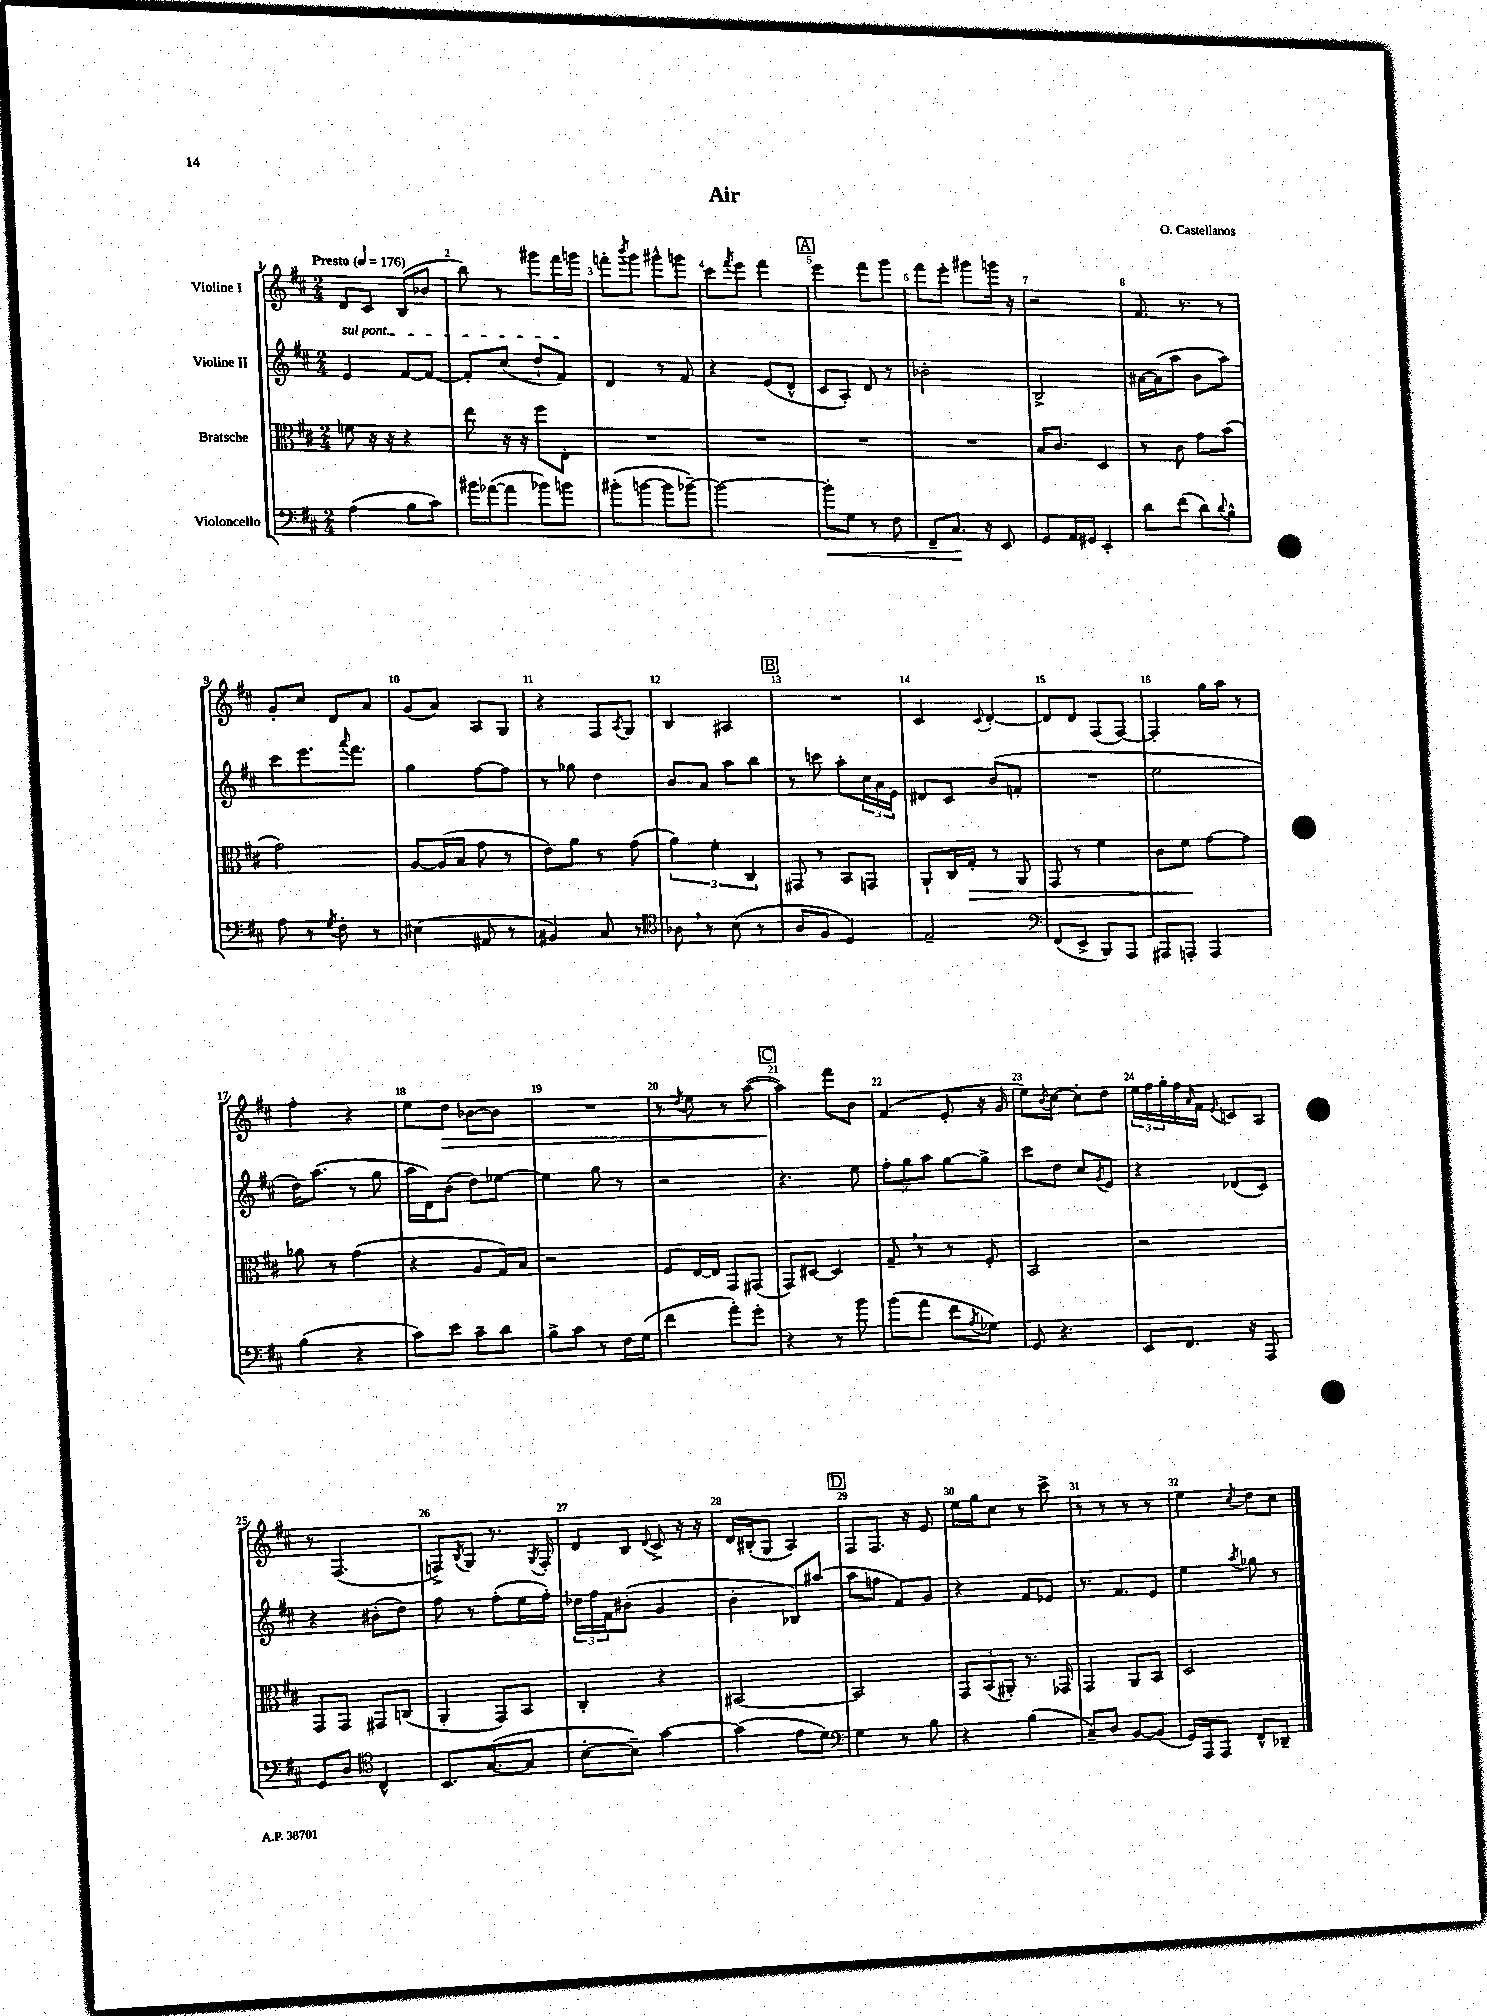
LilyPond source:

\header { title = "Air" composer = "O. Castellanos" }
<<
\new StaffGroup <<
\new Staff = "s0" \with { instrumentName = "Violine I" } {
    \clef treble \key d \major \numericTimeSignature \time 2/4 \tempo "Presto" 4 = 176
    d'8 cis'8 b8( bes'8 |
    b''8) r8 gis'''8 fis'''16 g'''16 |
    f'''8-. \acciaccatura { b'''8 } g'''8 gis'''8-^ g'''8 |
    cis'''8 \acciaccatura { fis'''8 } e'''8 fis'''4 |
    \mark \markup { \box "A" } e'''4 fis'''8 g'''8 |
    fis'''8 e'''8-. gis'''8 g'''16 r16 |
    r2 |
    fis'8. r8. r8 |
    g'8-. cis''8 d'8 a'8 |
    g'8( a'8) a8 g8 |
    r4 fis8 \acciaccatura { a8 } g8 |
    b4 ais4 |
    \mark \markup { \box "B" } R2 |
    cis'4 \appoggiatura { cis'8 } d'4~-. |
    d'8 d'8 fis8( fis8~) |
    fis4-. g''16 a''16 r8 |
    fis''4-. r4 |
    e''8 d''8\> bes'8~ bes'8 |
    R2 |
    r8 \acciaccatura { d''8 } e''8 r8 a''8~( |
    \mark \markup { \box "C" } a''4\!) fis'''8 b'8 |
    fis'4( e'8-. r16 g'16 |
    e''8) \acciaccatura { b'8 } cis''8~ cis''8-. d''8 |
    \tuplet 3/2 { e''16 fis''16 g''16-. } fis''16 \grace { a'16 } fis'16 \appoggiatura { e'8 } c'8 a8 |
    r8 fis4.( |
    f8->) \acciaccatura { b8 } g8 r8. \acciaccatura { g8 } f16-. |
    d'8 b8 \appoggiatura { d'8 } cis'8-> r16 r16 |
    d'16 bis16-.( g8 a4) |
    \mark \markup { \box "D" } fis8 fis8. r16 e'8 |
    e''16 g''16 cis''8 r8 cis'''8-> |
    r8 r8 r8 r8 |
    e''4 \acciaccatura { cis''8 } d''8 cis''8 \bar "|." |
}
\new Staff = "s1" \with { instrumentName = "Violine II" } {
    \clef treble \key d \major \numericTimeSignature \time 2/4
    \once \override TextSpanner.bound-details.left.text = \markup { \italic "sul pont." } e'4\startTextSpan fis'8~ fis'8~ |
    fis'8-. cis''8( d''8-! fis'8\stopTextSpan) |
    d'4 r8 fis'8 |
    r4 e'8( d'8-^ |
    \mark \markup { \box "A" } cis'8 a8-.) d'8 r8 |
    bes'2-. |
    b2-> |
    ais'16~ ais'16( a''8 b'8 a''8) |
    cis'''8 e'''8. \appoggiatura { a'''8 } fis'''8. |
    g''4 fis''8~ fis''8 |
    r8 ges''8 d''4 |
    b'8 a'8 a''8 b''8 |
    \mark \markup { \box "B" } r8 c'''8 a''8-. \tuplet 3/2 { cis''16 a'16 e'16 } |
    dis'8 cis'8 b'8( f'8-. |
    R2 |
    e''2 |
    d''16) a''8.( r8 g''8 |
    a''16 d'16) b'8( d''8) ees''8~ |
    ees''4 g''8 r8 |
    r2 |
    \mark \markup { \box "C" } r4. e''8 |
    \tuplet 3/2 { fis''8-. g''8 a''8 } g''8~ g''8-> |
    cis'''8 d''8 cis''8 \acciaccatura { g'8 } e'8 |
    r4 des'8( cis'8) |
    r4 bis'8-.( d''8) |
    fis''8 r8 fis''8-.( e''16 fis''16-.) |
    \tuplet 3/2 { des''16 fis''16 fis'16 } bis'8-.( g'4 |
    b'4-. bes8) ais''8( |
    \mark \markup { \box "D" } a''8 f''8 fis'8) g'8 |
    r4 fis'8 ees'8 |
    r8. fis'8. e'8 |
    e''4 \acciaccatura { a''8 } ges''8 r8 \bar "|." |
}
\new Staff = "s2" \with { instrumentName = "Bratsche" } {
    \clef alto \key d \major \numericTimeSignature \time 2/4
    f'8 r16 r16 r4 |
    e''8 r16 r16 fis''8 e8-. |
    R2 |
    R2 |
    \mark \markup { \box "A" } R2 |
    R2 |
    b16 cis'8. d4 |
    r8 cis'8 g'8 b'8( |
    g'2) |
    a8~ a16( b16 g'8 r8 |
    e'8) a'8 r8 g'8( |
    \tuplet 3/2 { a'4) fis'4-. cis4 } |
    \mark \markup { \box "B" } gis,8 r8 b,8 g,8 |
    a,8-! cis16 g16-.\> r8 a,8 |
    g,8 r8 fis'4 |
    cis'8 fis'8\! g'8~ g'8 |
    aes'8 r8 g'4( |
    r4 a8 g16) b16 |
    r2 |
    fis8 e16~ e16 g,8 gis,8( |
    \mark \markup { \box "C" } g,8) dis8~ dis4 |
    g8-- \breathe r8 r8 fis8-. |
    b,2 |
    r2 |
    g,8 g,8 gis,8 c8( |
    a,4-. g,8) b,8 |
    cis4-. r4 |
    bis,2~ |
    \mark \markup { \box "D" } bis,2 |
    \tuplet 3/2 { g,8 b,8( ais,8-.) } r8. ges,16 |
    g,4 a,8 b,8 |
    d2 \bar "|." |
}
\new Staff = "s3" \with { instrumentName = "Violoncello" } {
    \clef bass \key d \major \numericTimeSignature \time 2/4
    a4( b8 cis'8) |
    bis'16 aes'16~( aes'8 bes'8) b'8 |
    bis'8-.( b'8~ b'8 bes'8~--) |
    bes'2~ |
    \mark \markup { \box "A" } bes'8-.\< g8 r8 fis8 |
    fis,8-- cis8.\! r16 e,8 |
    g,8 a,16 gis,16 e,4-. |
    d'8 fis'8( d'8) \appoggiatura { d'8 } b8-^ |
    a8 r8 \acciaccatura { g8 } fis8-. r8 |
    eis4( ais,8 r8 |
    bis,4) cis8 r8 |
    \clef tenor aes8 \breathe r8 b8( r8 |
    \mark \markup { \box "B" } a8 fis8 d4) |
    e2-- |
    \clef bass fis,8( e,8-> b,,8) a,,8 |
    ais,,8 a,,8-. a,,4 |
    b4( r4 |
    cis'8) e'8 cis'8-- d'8 |
    b8-> cis'8 r8 fis16 g16( |
    fis'4 a'8-.) g'8-. |
    \mark \markup { \box "C" } r4 r8 b'8 |
    b'8( a'8 fis'8 \acciaccatura { a8 } ges8) |
    g,8 r4. |
    e,8 fis,8. r16 a,,8 |
    g,8 d8 \clef tenor cis4-^ |
    b,8. g8.~( g8 |
    b8~-. b8--) g'4~ |
    g'4( e'8 d'8) |
    \mark \markup { \box "D" } \clef bass g4 r8 b8 |
    r4 b4( |
    cis8--) d8 b,8~ b,8( |
    g,16) a,,16 a,,8 fis,8-^ des,8-- \bar "|." |
}
>>
>>
\layout { \context { \Score \override BarNumber.break-visibility = ##(#f #t #t) barNumberVisibility = #all-bar-numbers-visible } }
